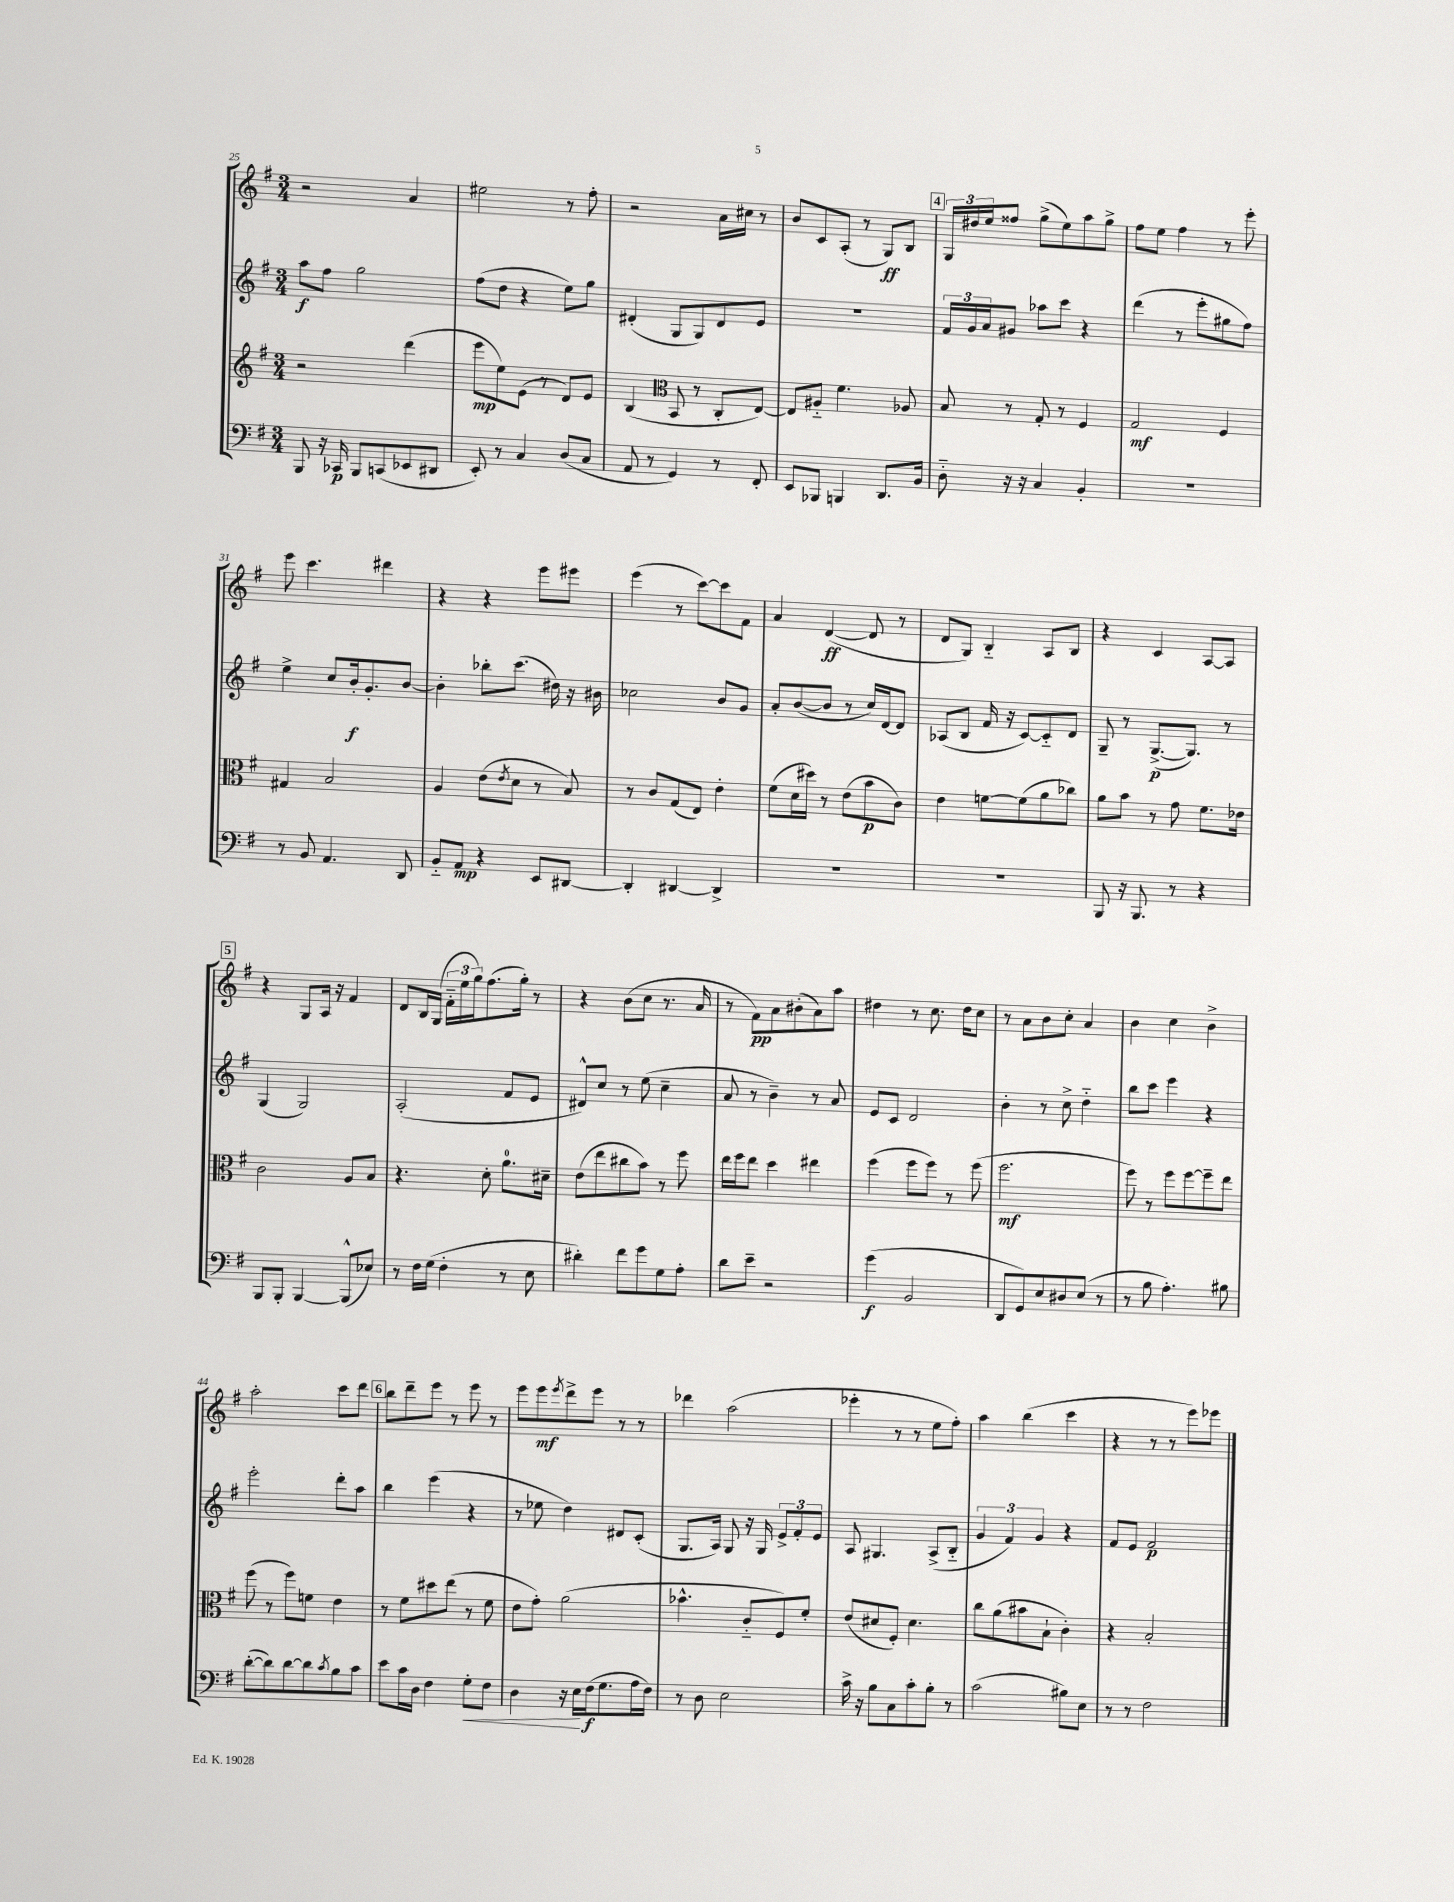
<<
\new StaffGroup <<
\new Staff = "s0" {
    \clef treble \key g \major \numericTimeSignature \time 3/4
    r2 a'4 |
    eis''2 r8 fis''8-. |
    r2 a'16 cis''16 r8 |
    b'8 c'8 a8-.( r8 g8\ff) b8 |
    \mark \markup { \box "4" } \tuplet 3/2 { g16 dis''16 e''16 } fisis''8 g''8->( e''8) a''8 g''8-> |
    fis''8 e''8 fis''4 r8 e'''8-. |
    e'''8 c'''4. dis'''4 |
    r4 r4 e'''8 eis'''8 |
    e'''4( r8 c'''8~) c'''8 fis'8 |
    a'4 d'4~\ff( d'8 r8 |
    d'8 g8) b4-_ a8 b8 |
    r4 c'4 a8~ a8 |
    \mark \markup { \box "5" } r4 g8 a16 r16 fis'4 |
    d'8 b16 g16( \tuplet 3/2 { fis'16-_ e''16 g''16) } fis''8.( g''16-.) r8 |
    r4 b'8( c''8 r8. a'16 |
    r8 fis'8\pp) a'8 bis'8-.( a'8) a''8 |
    dis''4 r8 c''8. dis''16 c''8 |
    r8 a'8 b'8 c''8-. a'4 |
    b'4 c''4 b'4-> |
    a''2-. c'''8 d'''8 |
    \mark \markup { \box "6" } b''8 d'''8-- e'''8 r8 e'''8 r8 |
    e'''8 e'''8\mf \acciaccatura { e'''8 } d'''8-> e'''8 r8 r8 |
    des'''4 a''2( |
    ees'''4-. r8 r8 e''8 fis''8-.) |
    a''4 b''4( c'''4 |
    r4 r8 r8 e'''8) ees'''8 \bar "|." |
}
\new Staff = "s1" {
    \clef treble \key g \major \numericTimeSignature \time 3/4
    a''8\f fis''8 g''2 |
    fis''8( d''8 r4 e''8) g''8 |
    dis'4-.( g8 g8) dis'8 e'8 |
    R2. |
    \mark \markup { \box "4" } \tuplet 3/2 { fis'16 g'16 a'16 } gis'8 aes''8 c'''8 r4 |
    d'''4( r8 e'''8-. gis''8 fis''8) |
    e''4-> c''8 b'16-.\f g'8.-. b'8~ |
    b'4-. bes''8-. c'''8.( dis''16) r16 bis'16 |
    ces''2 b'8 g'8 |
    a'8-. b'8~( b'8 r8 c''16) d'16~ d'8 |
    aes8( b8 fis'16 r16 c'8~) c'8-_ d'8 |
    g8-- r8 g8.~->\p( g8.) r8 |
    \mark \markup { \box "5" } g4( g2) |
    a2-.( fis'8 e'8 |
    dis'8-^) c''8 r8 e''8( c''4-- |
    a'8 r8 b'4--) r8 a'8 |
    e'8 c'8 d'2 |
    b'4-. r8 c''8-> d''4-_ |
    b''8 c'''8 e'''4 r4 |
    e'''2-. d'''8-. a''8 |
    \mark \markup { \box "6" } b''4 e'''4( r4 |
    r8 ees''8 d''4) dis'8 c'8-.( |
    g8. a16) g8 r16 g16 \tuplet 3/2 { e'8-> fis'8-. e'8 } |
    a8 gis4. a8->( b8-_ |
    \tuplet 3/2 { g'4 fis'4) g'4 } r4 |
    fis'8 e'8 fis'2\p \bar "|." |
}
\new Staff = "s2" {
    \clef treble \key g \major \numericTimeSignature \time 3/4
    r2 d'''4( |
    e'''8\mp e''8) e'8( r8 d'8) e'8 |
    b4( \clef alto b,8 r8 c8-. e8~) |
    e8 ais8-_ fis'4. aes8 |
    \mark \markup { \box "4" } b8 r8 g8-. r8 fis4 |
    g2\mf fis4 |
    gis4 b2 |
    a4 e'8( \acciaccatura { e'8 } d'8 r8 b8) |
    r8 c'8 g8( e8) e'4-. |
    fis'8( d'16 dis''16) r8 e'8( b'8\p c'8) |
    e'4 f'8~ f'8( a'8 ces''8) |
    a'8 b'8 r8 g'8 fis'8. ees'16 |
    \mark \markup { \box "5" } c'2 a8 b8 |
    r4. d'8-. a'8.-0 dis'16-- |
    e'8( e''8 cis''8 b'8) r8 fis''8 |
    e''16 fis''16 e''8 d''4 eis''4 |
    fis''4( fis''8 fis''8) r8 fis''8( |
    fis''2.\mf |
    fis''8) r8 fis''8 fis''8~ fis''8-- e''8 |
    fis''8( r8 fis''8) f'8 e'4 |
    \mark \markup { \box "6" } r8 fis'8 dis''8 e''8( r8 fis'8 |
    e'8 g'8-.) a'2( |
    bes'4.-^ c'8-_ fis8) fis'8-. |
    e'8( dis'8 fis8-.) dis'4. |
    c''8 a'8( bis'8 b8-! c'4-.) |
    r4 b2-. \bar "|." |
}
\new Staff = "s3" {
    \clef bass \key g \major \numericTimeSignature \time 3/4
    b,,8 r16 ces,16\p b,,8 c,8( ees,8 dis,8 |
    e,8-.) r8 c4 d8( c8 |
    a,8 r8 g,4) r8 fis,8-. |
    e,8 bes,,8 b,,4 d,8. b,16 |
    \mark \markup { \box "4" } d8-_ r16 r16 c4 b,4-. |
    R2. |
    r8 b,8 a,4. d,8 |
    b,8-_ a,8\mp r4 e,8 dis,8~ |
    dis,4-. dis,4~ dis,4-> |
    R2. |
    R2. |
    b,,8 r16 b,,8. r8 r4 |
    \mark \markup { \box "5" } b,,8 b,,8-. b,,4~ b,,8-^( ees8) |
    r8 fis16 g16( fis4-. r8 e8 |
    dis'4-.) fis'8 g'8 g8 a8-. |
    d'8 e'8-- r2 |
    g'4\f( b,2 |
    d,8 g,8) e8 dis8 e8( r8 |
    r8 b8 a4.-.) bis8 |
    d'8~-.( d'8) d'8~ d'8 \acciaccatura { c'8 } b8 c'8 |
    \mark \markup { \box "6" } e'8 c'16 d16 fis4 g8-.\< fis8 |
    d4 r16 e16\! fis16\f( g8. a16 fis16) |
    r8 d8 e2 |
    c'16-> r16 b8 c8 c'8-. b8-. r8 |
    c'2( bis8) e8 |
    r8 r8 fis2 \bar "|." |
}
>>
>>
\layout { \context { \Score currentBarNumber = #25 } }
